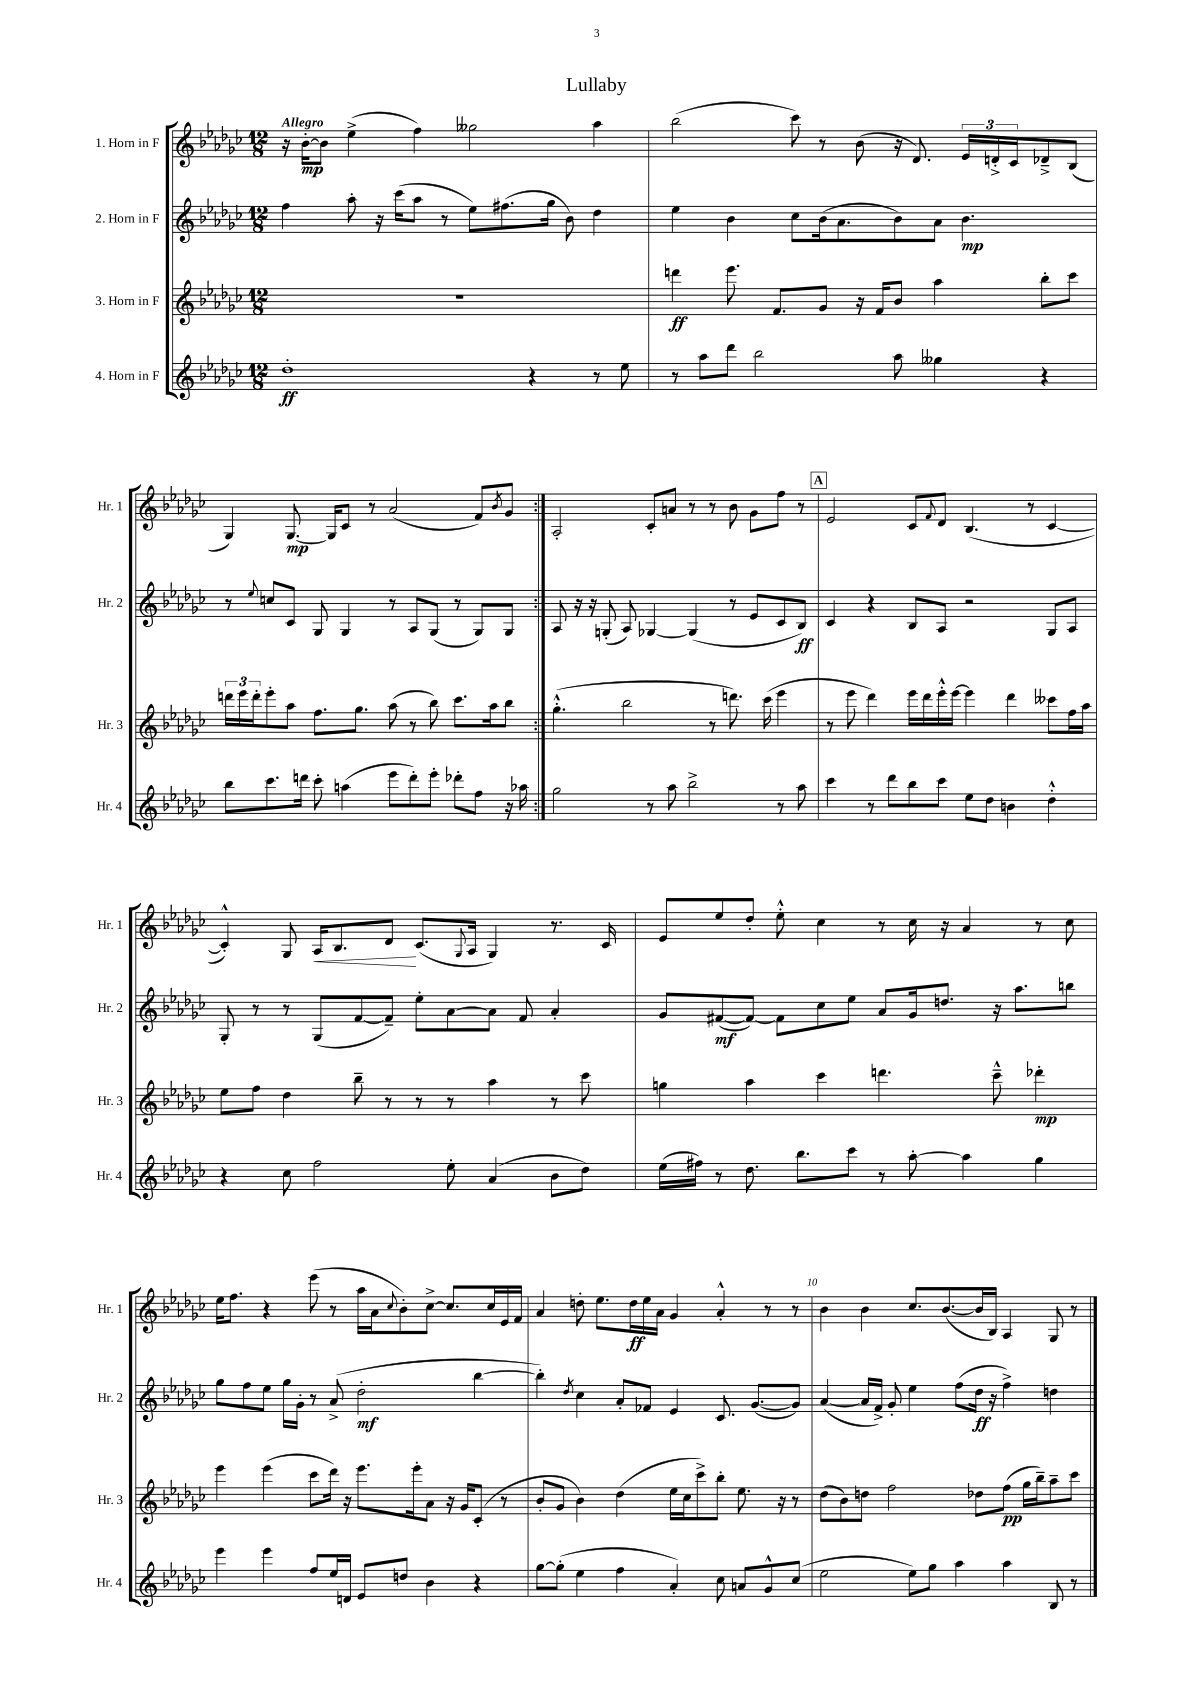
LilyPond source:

\header { title = "Lullaby" }
<<
\new StaffGroup <<
\new Staff = "s0" \with { instrumentName = "1. Horn in F" shortInstrumentName = "Hr. 1" } {
    \clef treble \key ges \major \numericTimeSignature \time 12/8 \tempo "Allegro"
    \repeat volta 2 { r16 bes'16~-.\mp bes'8 ees''4->( f''4) geses''2 aes''4 |
    bes''2( ces'''8) r8 bes'8( r16 des'8.) \tuplet 3/2 { ees'16 d'16-.-> ces'16 } des'8---> bes8( |
    ges4) ges8.~\mp ges16 ces'8 r8 aes'2( f'8) \acciaccatura { bes'8 } ges'8 | }
    aes2-. ces'8-. a'8 r8 r8 bes'8 ges'8 f''8 r8 |
    \mark \markup { \box "A" } ees'2 ces'8 \appoggiatura { f'8 } des'8 bes4.( r8 ces'4~ |
    ces'4-.-^) ges8 aes16\< bes8. des'8\! ces'8.( \appoggiatura { ges8 } aes16 ges4) r8. ces'16 |
    ees'8 ees''8 des''8-. ees''8-.-^ ces''4 r8 ces''16 r16 aes'4 r8 ces''8 |
    ees''16 f''8. r4 ees'''8( r8 aes''16 aes'16 \appoggiatura { ces''8 } bes'8-.) ces''8~-> ces''8. ces''16 ees'16 f'16 |
    aes'4 d''8-. ees''8. d''16\ff ees''16 aes'16 ges'4 aes'4-.-^ r8 r8 |
    bes'4 bes'4 ces''8. bes'8.~( bes'16 bes16) aes4 ges8 r8 \bar "|." |
}
\new Staff = "s1" \with { instrumentName = "2. Horn in F" shortInstrumentName = "Hr. 2" } {
    \clef treble \key ges \major \numericTimeSignature \time 12/8
    \repeat volta 2 { f''4 aes''8-. r16 ces'''16( aes''8 r8 ees''8) fis''8.( ges''16 bes'8) des''4 |
    ees''4 bes'4 ces''8 bes'16( aes'8. bes'8) aes'8 bes'4.\mp |
    r8 \appoggiatura { ees''8 } c''8 ces'8 ges8 ges4 r8 aes8 ges8( r8 ges8) ges8 | }
    aes8 r16 r16 g8-.( aes8) ges4~ ges4( r8 ees'8 ces'8 bes8\ff) |
    \mark \markup { \box "A" } ces'4 r4 bes8 aes8 r2 ges8 aes8 |
    ges8-. r8 r8 ges8( f'8~ f'8--) ees''8-. aes'8~ aes'8 f'8 aes'4-. |
    ges'8 fis'8~\mf( fis'8~) fis'8 ces''8 ees''8 aes'8 ges'16 d''8. r16 aes''8. b''8 |
    ges''8 f''8 ees''8 ges''16 ges'16-. r8 aes'8->( des''2-.\mf bes''4~ |
    bes''4-.) \acciaccatura { des''8 } ces''4 aes'8-. fes'8 ees'4 ces'8. ges'8.~( ges'8) |
    aes'4~( aes'16 f'16->) ges'8-. ees''4 f''8( des''16\ff r16 f''4->) d''4 \bar "|." |
}
\new Staff = "s2" \with { instrumentName = "3. Horn in F" shortInstrumentName = "Hr. 3" } {
    \clef treble \key ges \major \numericTimeSignature \time 12/8
    \repeat volta 2 { R1. |
    d'''4\ff ees'''8. f'8. ges'8 r16 f'16 bes'8 aes''4 bes''8-. ces'''8 |
    \tuplet 3/2 { d'''16 ees'''16 d'''16-. } ees'''8-. aes''8 f''8. ges''8. aes''8( r8 bes''8) ces'''8. aes''16 bes''8 | }
    ges''4.-.-^( bes''2 r8 d'''8.) ces'''16( ees'''4 |
    \mark \markup { \box "A" } r8 ees'''8 des'''4) ees'''16 des'''16 ees'''16-.-^ ees'''16~ ees'''4 des'''4 ceses'''8 f''16 aes''16 |
    ees''8 f''8 des''4 bes''8-- r8 r8 r8 aes''4 r8 ces'''8 |
    g''4 aes''4 ces'''4 d'''4. ces'''8---^ des'''4-.\mp |
    ees'''4 ees'''4( ces'''8 des'''16) r16 ees'''8. ees'''16-. aes'8 r16 ges'16 ces'8-.( r8 |
    bes'8-. ges'8 bes'4) des''4( ees''16 ces''16 ces'''8->) bes''8-. ees''8. r16 r8 |
    des''8( bes'8) d''8 f''2 des''8 f''8\pp( ges''16 bes''16--) aes''8-- ces'''8 \bar "|." |
}
\new Staff = "s3" \with { instrumentName = "4. Horn in F" shortInstrumentName = "Hr. 4" } {
    \clef treble \key ges \major \numericTimeSignature \time 12/8
    \repeat volta 2 { des''1-.\ff r4 r8 ees''8 |
    r8 aes''8 des'''8 bes''2 aes''8 geses''4 r4 |
    bes''8 ces'''8. d'''16 ces'''8-. a''4( ees'''8 d'''8-.) ees'''8-. des'''8-. f''8 r16 aes''16 | }
    ges''2 r8 aes''8 bes''2-> r8 aes''8 |
    \mark \markup { \box "A" } ces'''4 r8 des'''8 bes''8 ces'''8 ees''8 des''8 b'4 des''4-.-^ |
    r4 ces''8 f''2 ees''8-. aes'4( bes'8 des''8) |
    ees''16( fis''16) r8 des''8. bes''8. ces'''8 r8 aes''8~-. aes''4 ges''4 |
    ees'''4 ees'''4 f''8 ees''16 d'16 ees'8 d''8 bes'4 r4 |
    ges''8~ ges''8-.( ees''4 f''4 aes'4-.) ces''8 a'8 ges'8-^ ces''8( |
    ees''2 ees''8) ges''8 aes''4 aes''4 bes8 r8 \bar "|." |
}
>>
>>
\layout { \context { \Score \override BarNumber.break-visibility = ##(#f #t #t) barNumberVisibility = #(every-nth-bar-number-visible 5) } }
